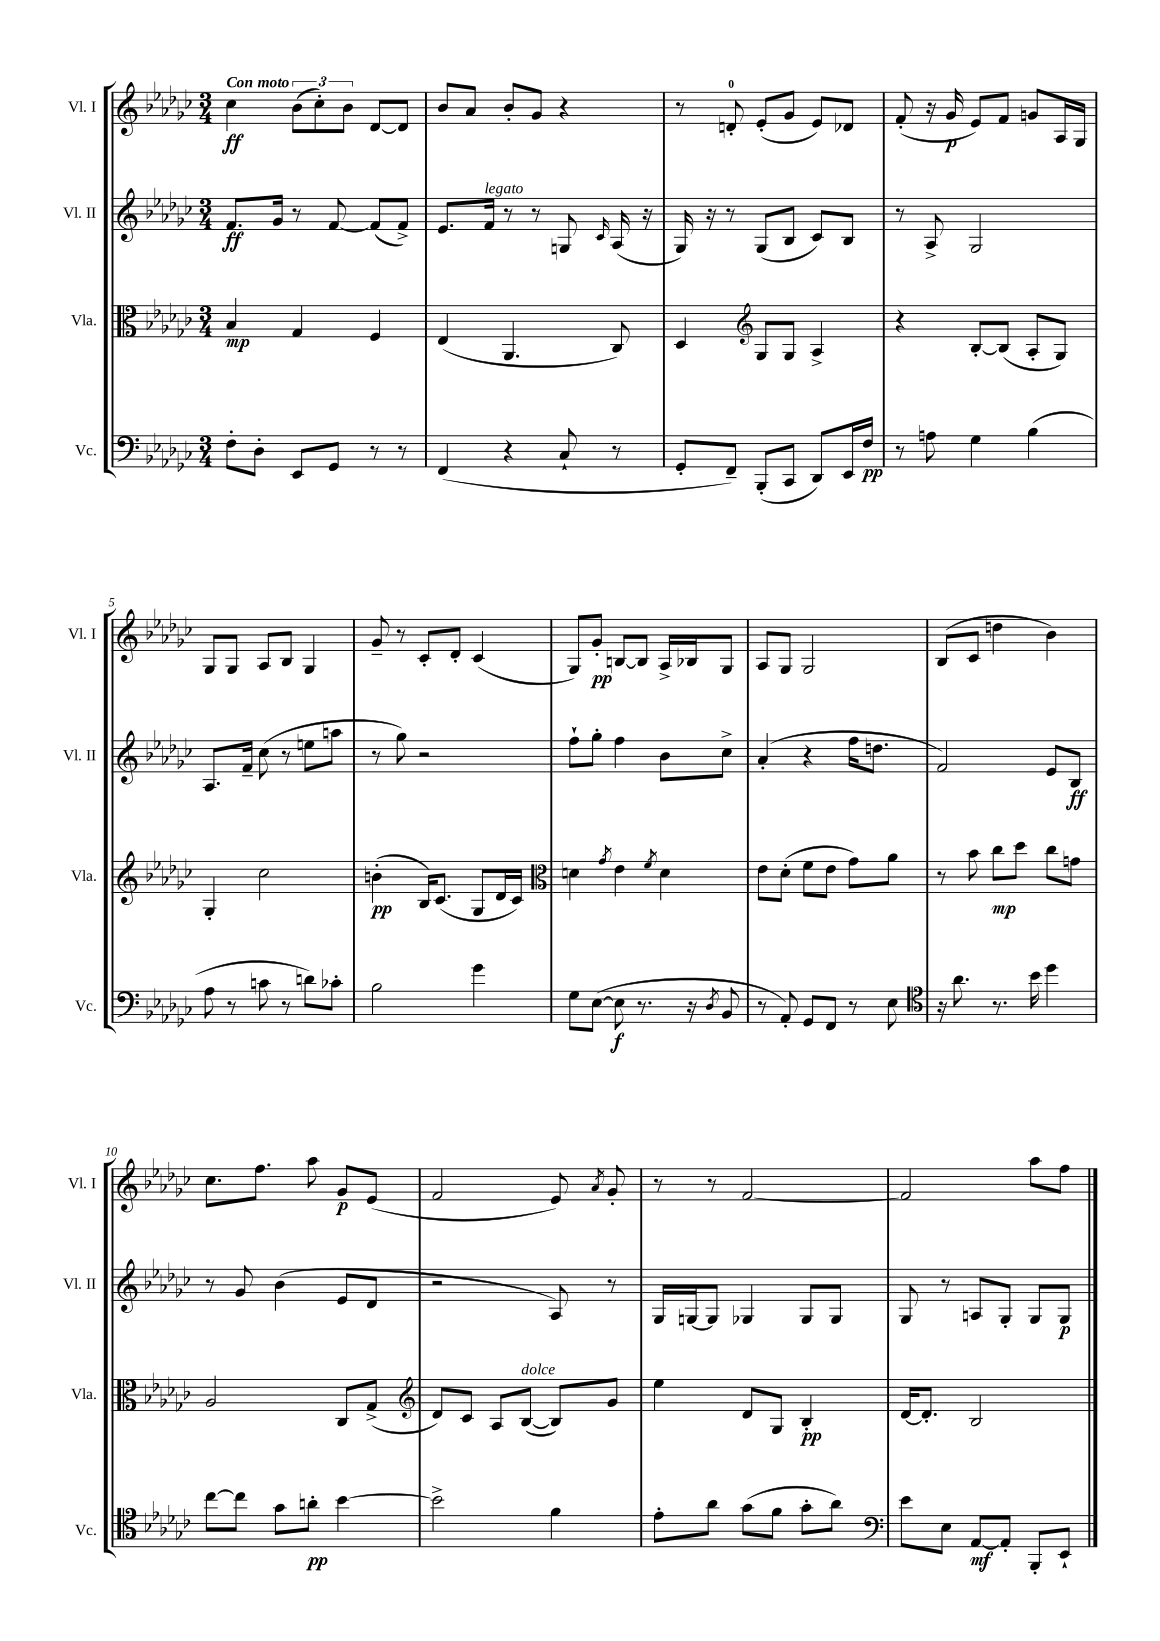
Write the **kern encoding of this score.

**kern	**dynam	**kern	**dynam	**kern	**dynam	**kern	**dynam
*part4	*part4	*part3	*part3	*part2	*part2	*part1	*part1
*staff4	*staff4	*staff3	*staff3	*staff2	*staff2	*staff1	*staff1
*I"Vc.	*	*I"Vla.	*	*I"Vl. II	*	*I"Vl. I	*
*I'Vc.	*	*I'Vla.	*	*I'Vl. II	*	*I'Vl. I	*
*clefF4	*	*clefC3	*	*clefG2	*	*clefG2	*
*k[b-e-a-d-g-c-]	*	*k[b-e-a-d-g-c-]	*	*k[b-e-a-d-g-c-]	*	*k[b-e-a-d-g-c-]	*
*M3/4	*	*M3/4	*	*M3/4	*	*M3/4	*
=1	=1	=1	=1	=1	=1	=1	=1
!	!	!	!	!	!	!LO:TX:a:B:t=Con moto	!
8F'\L	.	4B-/	mp	8.f/L	ff	4cc-\	ff
8D-'\J	.	.	.	.	.	.	.
.	.	.	.	16g-/Jk	.	.	.
8EE-/L	.	4G-/	.	8r	.	(12b-\L	.
.	.	.	.	.	.	12cc-'\)	.
8GG-/J	.	.	.	[8f/	.	.	.
.	.	.	.	.	.	12b-\J	.
8r	.	4F/	.	(8f/L]	.	[8d-/L	.
8r	.	.	.	8f^/J)	.	8d-/J]	.
=2	=2	=2	=2	=2	=2	=2	=2
(4FF/	.	(4E-/	.	8.e-/L	.	8b-/L	.
.	.	.	.	.	.	8a-/J	.
!	!	!	!	!LO:TX:a:i:t=legato	!	!	!
.	.	.	.	16f/Jk	.	.	.
4r	.	4.AA-/	.	8r	.	8b-'/L	.
.	.	.	.	8r	.	8g-/J	.
8C-`/	.	.	.	8Gn/	.	4r	.
.	.	.	.	16qqc-/	.	.	.
8r	.	8C-/)	.	(16A-/	.	.	.
.	.	.	.	16r	.	.	.
=3	=3	=3	=3	=3	=3	=3	=3
8GG-'/L	.	4D-/	.	16G-/)	.	8r	.
.	.	.	.	16r	.	.	.
8FF~/J)	.	.	.	8r	.	8dn'/	.
*	*	*clefG2	*	*	*	*	*
(8BBB-'/L	.	8G-/L	.	(8G-/L	.	(8e-'/L	.
8CC-/J	.	8G-/J	.	8B-/J	.	8g-/J	.
8DD-/L)	.	4A-^/	.	8c-/L)	.	8e-/L)	.
16EE-/L	.	.	.	8B-/J	.	8d-X/J	.
16F/JJ	pp	.	.	.	.	.	.
=4	=4	=4	=4	=4	=4	=4	=4
8r	.	4r	.	8r	.	(8f'/	.
8An\	.	.	.	8A-^/	.	16r	.
.	.	.	.	.	.	16g-/	p
4G-\	.	[8B-'/L	.	2G-/	.	8e-/L)	.
.	.	(8B-/J]	.	.	.	8f/J	.
(4B-\	.	8A-'/L	.	.	.	8gn/L	.
.	.	8G-/J)	.	.	.	16A-/L	.
.	.	.	.	.	.	16G-/JJ	.
!!LO:LB:g=z
=5	=5	=5	=5	=5	=5	=5	=5
8A-\	.	4G-'/	.	8.A-/L	.	8G-/L	.
8r	.	.	.	.	.	8G-/J	.
.	.	.	.	16f~/Jk	.	.	.
8cn\	.	2cc-\	.	(8cc-\	.	8A-/L	.
8r	.	.	.	8r	.	8B-/J	.
8dn\L)	.	.	.	8een\L	.	4G-/	.
8c-X'\J	.	.	.	8aan\J	.	.	.
=6	=6	=6	=6	=6	=6	=6	=6
2B-\	.	(4bn'\	pp	8r	.	8g-~/	.
.	.	.	.	8gg-\)	.	8r	.
.	.	16B-/KL)	.	2r	.	8c-'/L	.
.	.	(8.c-/J	.	.	.	.	.
.	.	.	.	.	.	8d-'/J	.
4g-\	.	8G-/L	.	.	.	(4c-/	.
.	.	16d-/L	.	.	.	.	.
.	.	16c-/JJ)	.	.	.	.	.
=7	=7	=7	=7	=7	=7	=7	=7
*	*	*clefC3	*	*	*	*	*
8G-\L	.	4dn\	.	8ff`\L	.	8G-/L)	.
([8E-\J	.	.	.	8gg-'\J	.	8g-'/J	pp
.	.	8qg-/	.	.	.	.	.
8E-\]	f	4e-\	.	4ff\	.	[8Bn/L	.
8.r	.	.	.	.	.	8B/J]	.
.	.	8qf/	.	.	.	.	.
.	.	4d\	.	8b-\L	.	16A-^/LL	.
16r	.	.	.	.	.	16B-X/J	.
8qD-/	.	.	.	.	.	.	.
8BB-/	.	.	.	8cc-^\J	.	8G-/J	.
=8	=8	=8	=8	=8	=8	=8	=8
8r	.	8e-\L	.	(4a-'/	.	8A-/L	.
8AA-'/)	.	(8d-'\J	.	.	.	8G-/J	.
8GG-/L	.	8f\L	.	4r	.	2G-/	.
8FF/J	.	8e-\J	.	.	.	.	.
8r	.	8g-\L)	.	16ff\KL	.	.	.
.	.	.	.	8.ddn\J	.	.	.
8E-\	.	8a-\J	.	.	.	.	.
=9	=9	=9	=9	=9	=9	=9	=9
*clefC4	*	*	*	*	*	*	*
16r	.	8r	.	2f/)	.	(8B-/L	.
8.a-\	.	.	.	.	.	.	.
.	.	8b-\	.	.	.	8c-/J	.
8.r	.	8cc-\L	mp	.	.	4ddn\	.
.	.	8dd-\J	.	.	.	.	.
16b-\	.	.	.	.	.	.	.
4dd-\	.	8cc-\L	.	8e-/L	.	4b-\)	.
.	.	8gn\J	.	8B-/J	ff	.	.
!!LO:LB:g=z
=10	=10	=10	=10	=10	=10	=10	=10
[8cc-\L	.	2A-/	.	8r	.	8.cc-\L	.
8cc-\J]	.	.	.	8g-/	.	.	.
.	.	.	.	.	.	8.ff\J	.
8g-\L	.	.	.	(4b-\	.	.	.
8an'\J	pp	.	.	.	.	8aa-\	.
[4b-\	.	8C-/L	.	8e-/L	.	8g-/L	p
.	.	(8G-^/J	.	8d-/J	.	(8e-/J	.
=11	=11	=11	=11	=11	=11	=11	=11
*	*	*clefG2	*	*	*	*	*
2b-^\]	.	8d-/L)	.	2r	.	2f/	.
.	.	8c-/J	.	.	.	.	.
.	.	8A-/L	.	.	.	.	.
!	!	!LO:TX:a:i:t=dolce	!	!	!	!	!
.	.	([8B-/J	.	.	.	.	.
4f\	.	8B-/L])	.	8A-/)	.	8e-/)	.
.	.	.	.	.	.	8qa-/	.
.	.	8g-/J	.	8r	.	8g-'/	.
=12	=12	=12	=12	=12	=12	=12	=12
8e-'\L	.	4ee-\	.	16G-/LL	.	8r	.
.	.	.	.	[16Gn/J	.	.	.
8a-\J	.	.	.	8G/J]	.	8r	.
(8g-\L	.	8d-/L	.	4G-X/	.	[2f/	.
8f\J	.	8G-/J	.	.	.	.	.
8g-'\L	.	4B-'/	pp	8G-/L	.	.	.
8a-\J)	.	.	.	8G-/J	.	.	.
=13	=13	=13	=13	=13	=13	=13	=13
*clefF4	*	*	*	*	*	*	*
8e-\L	.	[16d-/KL	.	8G-/	.	2f/]	.
.	.	8.d-'/J]	.	.	.	.	.
8E-\J	.	.	.	8r	.	.	.
[8AA-/L	mf	2B-/	.	8An/L	.	.	.
8AA-'/J]	.	.	.	8G-'/J	.	.	.
8BBB-'/L	.	.	.	8G-/L	.	8aa-\L	.
8EE-`/J	.	.	.	8G-/J	p	8ff\J	.
==	==	==	==	==	==	==	==
*-	*-	*-	*-	*-	*-	*-	*-
